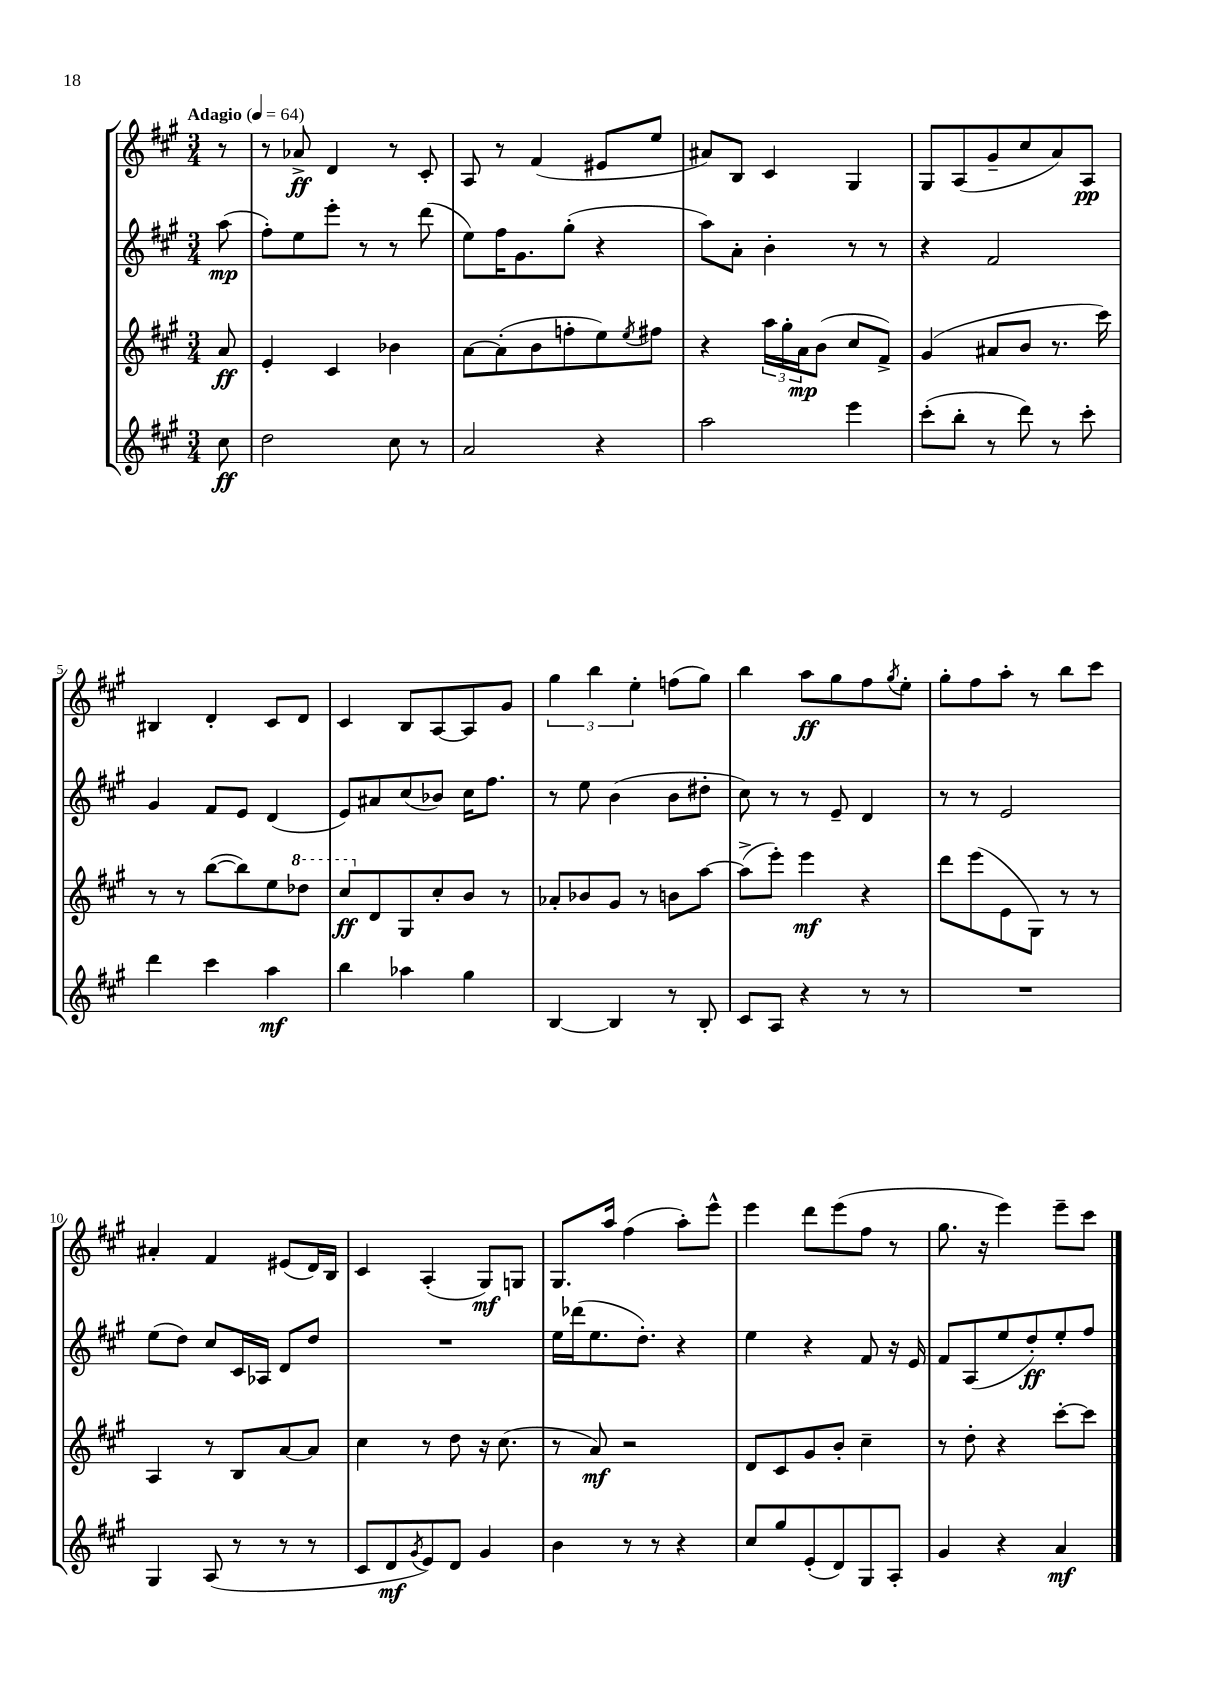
<<
\new StaffGroup <<
\new Staff = "s0" {
    \clef treble \key a \major \numericTimeSignature \time 3/4 \partial 8 \tempo "Adagio" 4 = 64
    r8 |
    r8 aes'8->\ff d'4 r8 cis'8-. |
    a8 r8 fis'4( eis'8 e''8 |
    ais'8) b8 cis'4 gis4 |
    gis8 a8( gis'8-- cis''8 a'8) a8\pp |
    bis4 d'4-. cis'8 d'8 |
    cis'4 b8 a8~ a8 gis'8 |
    \tuplet 3/2 { gis''4 b''4 e''4-. } f''8( gis''8) |
    b''4 a''8\ff gis''8 fis''8 \acciaccatura { gis''8 } e''8-. |
    gis''8-. fis''8 a''8-. r8 b''8 cis'''8 |
    ais'4-. fis'4 eis'8( d'16) b16 |
    cis'4 a4-.( gis8\mf) g8 |
    gis8. a''16 fis''4( a''8-.) e'''8-^ |
    e'''4 d'''8 e'''8( fis''8 r8 |
    gis''8. r16 e'''4) e'''8-- cis'''8 \bar "|." |
}
\new Staff = "s1" {
    \clef treble \key a \major \numericTimeSignature \time 3/4 \partial 8
    a''8\mp( |
    fis''8-.) e''8 e'''8-. r8 r8 d'''8( |
    e''8) fis''16 gis'8. gis''8-.( r4 |
    a''8) a'8-. b'4-. r8 r8 |
    r4 fis'2 |
    gis'4 fis'8 e'8 d'4( |
    e'8) ais'8 cis''8( bes'8) cis''16 fis''8. |
    r8 e''8 b'4( b'8 dis''8-. |
    cis''8) r8 r8 e'8-- d'4 |
    r8 r8 e'2 |
    e''8( d''8) cis''8 cis'16 aes16 d'8 d''8 |
    R2. |
    e''16 des'''16( e''8. d''8.-.) r4 |
    e''4 r4 fis'8 r16 e'16 |
    fis'8 a8( e''8 d''8-.\ff) e''8-. fis''8 \bar "|." |
}
\new Staff = "s2" {
    \clef treble \key a \major \numericTimeSignature \time 3/4 \partial 8
    a'8\ff |
    e'4-. cis'4 bes'4 |
    a'8~ a'8-.( b'8 f''8-. e''8) \acciaccatura { e''8 } fis''8 |
    r4 \tuplet 3/2 { a''16 gis''16-. a'16\mp } b'8( cis''8 fis'8->) |
    gis'4( ais'8 b'8 r8. cis'''16) |
    r8 r8 b''8~( b''8) e''8 \ottava #1 des'''8 |
    cis'''8\ff \ottava #0 d'8 gis8 cis''8-. b'8 r8 |
    aes'8-. bes'8 gis'8 r8 b'8 a''8~ |
    a''8->( e'''8-.) e'''4\mf r4 |
    d'''8 e'''8( e'8 gis8) r8 r8 |
    a4 r8 b8 a'8~ a'8 |
    cis''4 r8 d''8 r16 cis''8.( |
    r8 a'8\mf) r2 |
    d'8 cis'8 gis'8 b'8-. cis''4-- |
    r8 d''8-. r4 cis'''8~-. cis'''8 \bar "|." |
}
\new Staff = "s3" {
    \clef treble \key a \major \numericTimeSignature \time 3/4 \partial 8
    cis''8\ff |
    d''2 cis''8 r8 |
    a'2 r4 |
    a''2 e'''4 |
    cis'''8-.( b''8-. r8 d'''8) r8 cis'''8-. |
    d'''4 cis'''4 a''4\mf |
    b''4 aes''4 gis''4 |
    b4~ b4 r8 b8-. |
    cis'8 a8 r4 r8 r8 |
    R2. |
    gis4 a8( r8 r8 r8 |
    cis'8 d'8\mf \acciaccatura { gis'8 } e'8) d'8 gis'4 |
    b'4 r8 r8 r4 |
    cis''8 gis''8 e'8-.( d'8) gis8 a8-. |
    gis'4 r4 a'4\mf \bar "|." |
}
>>
>>
